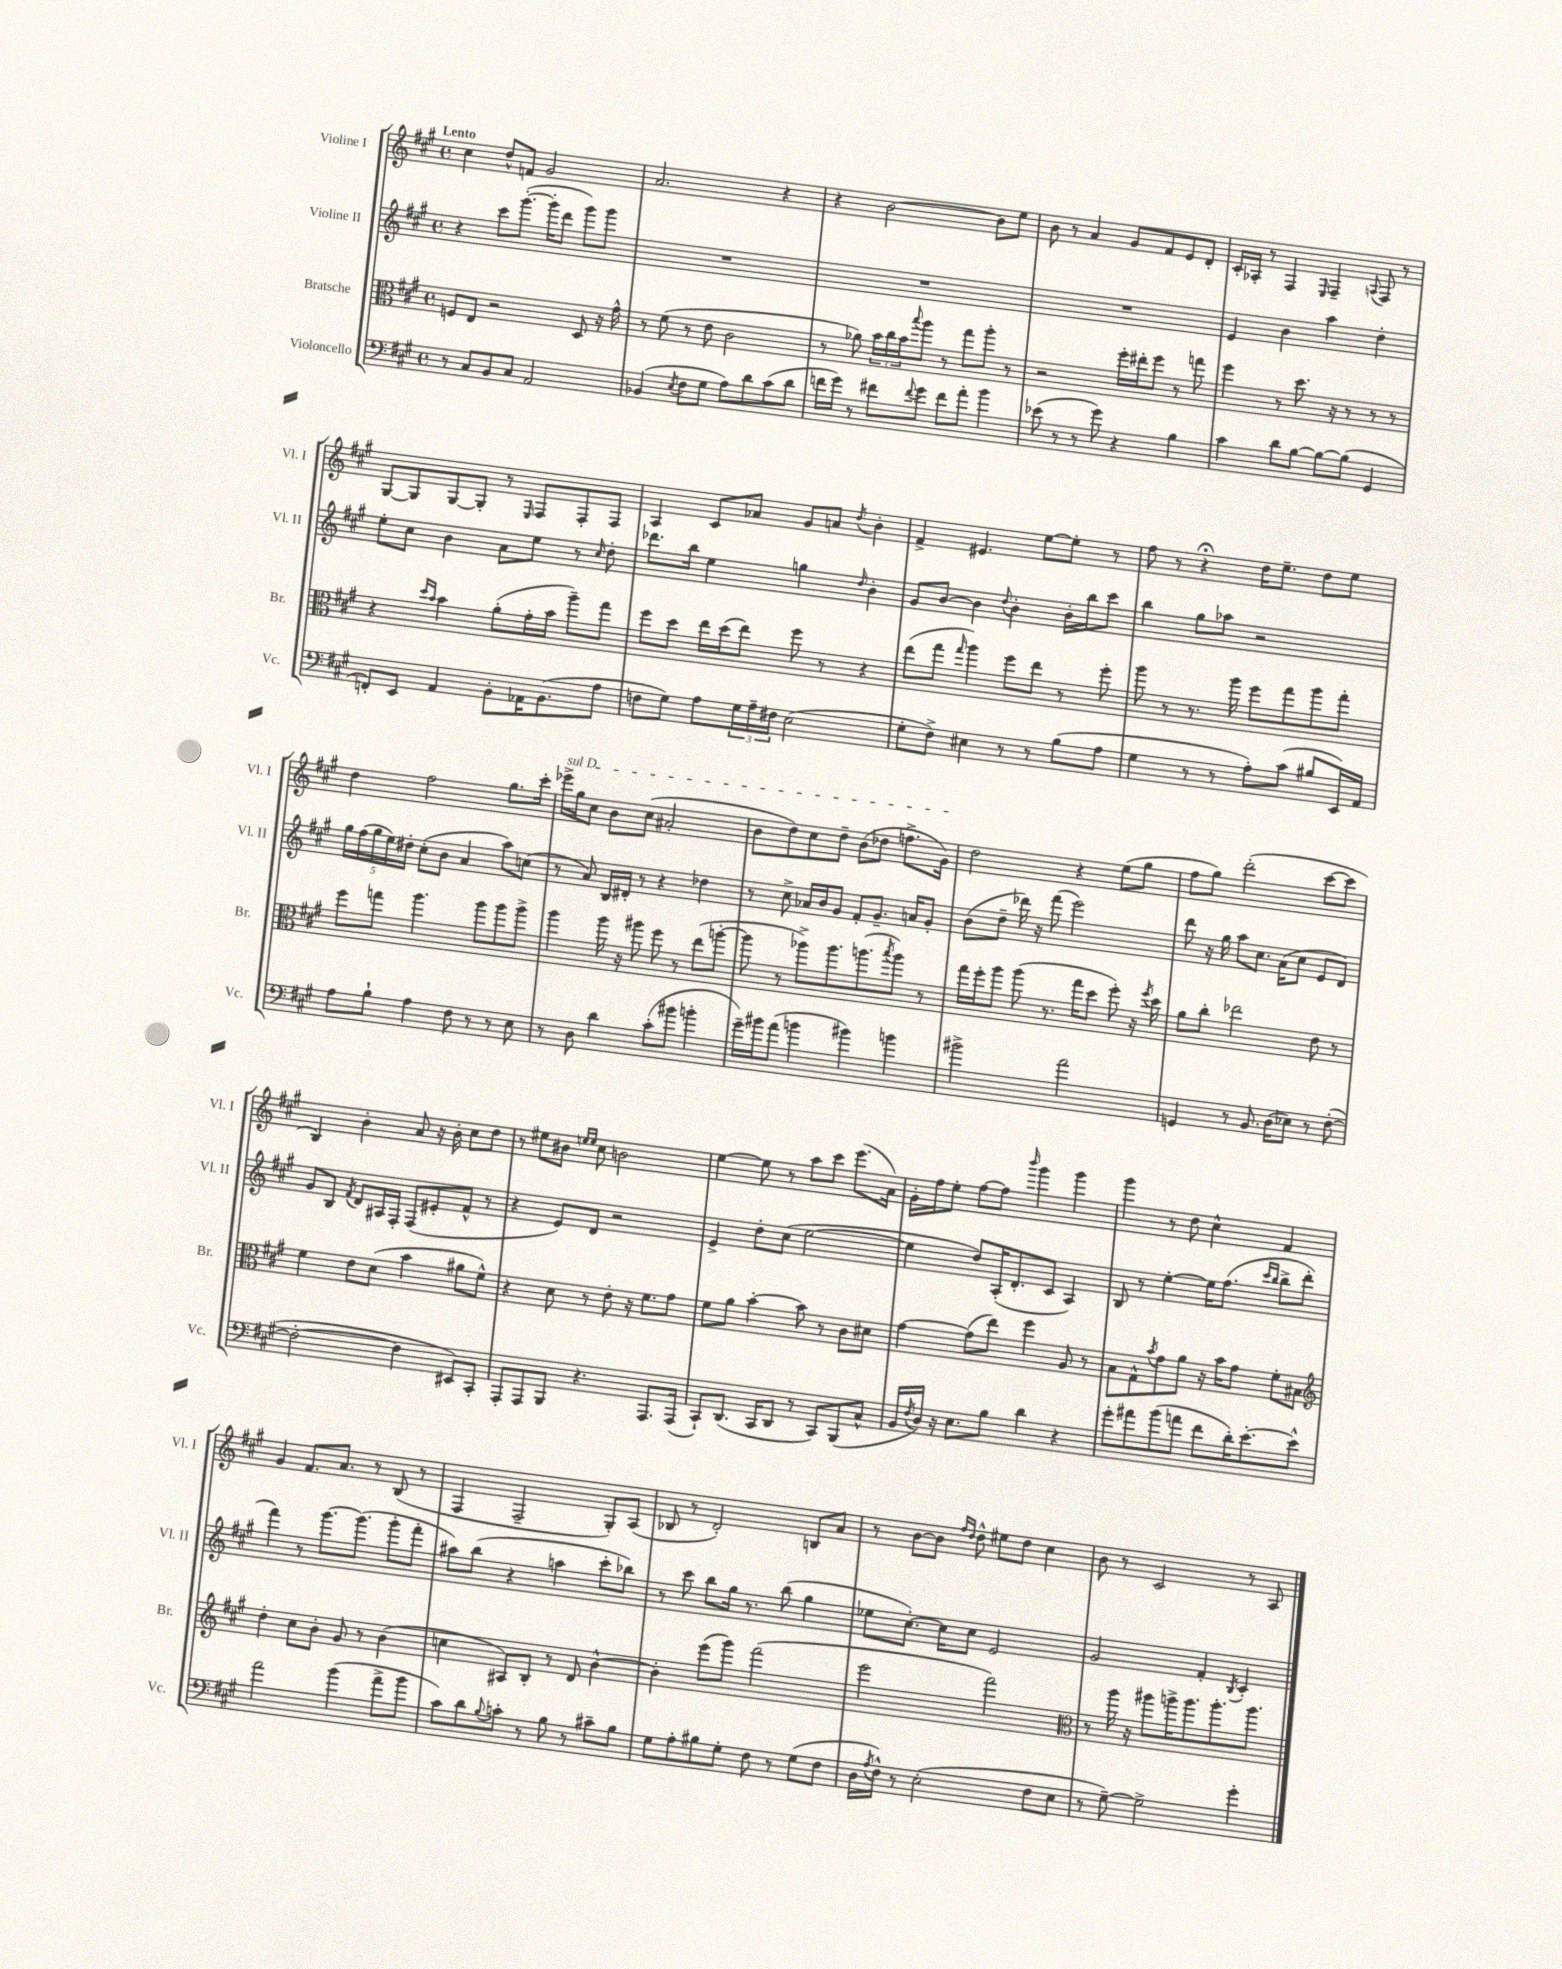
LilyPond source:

<<
\new StaffGroup <<
\new Staff = "s0" \with { instrumentName = "Violine I" shortInstrumentName = "Vl. I" } {
    \clef treble \key a \major \defaultTimeSignature \time 4/4 \tempo "Lento"
    cis''4 d''8-^ f'8 gis'2 |
    a'2. r4 |
    r4 b'2~ b'8 e''8 |
    b'8 r8 a'4 gis'8 fis'8 e'8 d'8-. |
    cis'16-. aes16-. r8 fis4 \grace { e16 } fis4-- \appoggiatura { a8 } fis8 r8 |
    gis8~ gis8 gis8~ gis8-. r8 \grace { e16 } fis8 fis8-. fis8 |
    a4 cis'8 aes'8 gis'8 a'8 \acciaccatura { d''8 } b'4-. |
    fis'4-> eis'4. e''8~ e''8-. r8 |
    fis''8 r8 r4\fermata d''16 e''8.-- d''8 e''8 |
    d''4 fis''2 gis''8. cis'''16-. |
    \once \override TextSpanner.bound-details.left.text = \markup { \italic "sul D" } ees'''16->\startTextSpan gis''16 cis''8 b'8 cis''8( ais'2-. |
    b'8 d''8) cis''8 d''8-- b'8( des''8 f''8.-> gis'16\stopTextSpan) |
    d''2 r4 e''8( gis''8 |
    fis''8 gis''8) d'''2-.( cis'''8~ cis'''8 |
    b4) b'4-. a'8 r16 b'16-. cis''8 d''8 |
    r8 eis''8 bis'8 \grace { e''16 e''16 } cis''8 b'2 |
    e''4~ e''8 r8 a''8 cis'''8 e'''8.( a'16) |
    gis'16-. fis''16 e''8-. fis''8~ fis''8 \grace { b'''16 } gis'''4 gis'''4 |
    gis'''4 r8 d''8 cis''4-^ fis'4 |
    gis'4 fis'8. a'8. r8 b8( r8 |
    fis4 fis2-- gis8-.) a8( |
    bes8 r8 d'2-.) b8 a'8 |
    r8 b'8~ b'8 \grace { fis''16 d''16 } d''8-^ eis''8 d''8 cis''4 |
    b'8 r8 cis'2 r8 a8 \bar "|." |
}
\new Staff = "s1" \with { instrumentName = "Violine II" shortInstrumentName = "Vl. II" } {
    \clef treble \key a \major \defaultTimeSignature \time 4/4
    r4 cis'''8 gis'''8.~-.( gis'''16-. d'''8 gis'''8) gis'''8 |
    R1 |
    R1 |
    R1 |
    e'4 b'4 a''4 d''4-. |
    e''8-. cis''8 b'4 a'8 e''8 r8 \grace { cis''16 } d''8-. |
    des'''8. b''16 e''4 g''4 \grace { d''16 } b'4-. |
    gis'8 b'8~ b'4 \appoggiatura { d''8 } b'4-. b'16-. b''16 cis'''8 |
    b''4 gis''8 aes''8 r2 |
    \tuplet 5/4 { gis''16 fis''16( gis''16 e''16) dis''16-. } cis''8-.( b'8 a'4 a''8) c''8( |
    r8 a'8) b16 dis'16-. r8 r4 des''4 |
    r8 cis''8-> aes'16 b'16 gis'8 fis'8-. gis'8.-- a'16 gis'8-. |
    b'8( d''8-- des'''16) r16 fis'''8( e'''2) |
    d'''8 r16 gis''16 a''8 cis''8. a'16( cis''8 e'8 d'8) |
    gis'8 b8 \acciaccatura { fis'8 } d'8 ais16 fis16-. fis8( eis'8-. fis'8-^ r8 |
    r4 e'8) d'8 r2 |
    e'4-> d''8-. cis''8( e''2~ |
    e''4 d''8) a16-.( d'8.-. cis'8 a4) |
    b8 r8 e''4~-. e''16 fis''8.( \grace { cis'''16 b''16 } b''8-> d'''8-. |
    fis'''4) r8 gis'''8.~ gis'''8.( gis'''8-. fis'''8-. |
    ais''8) b''8( r4 a''4 cis'''8-. bes''8) |
    r8 cis'''8 b''8 gis''16 r8. b''8( gis''4 |
    ees''8 cis''8.~-.) cis''16 cis''8 e'2 |
    gis'2 fis'4-. \acciaccatura { b8 } cis'4-. \bar "|." |
}
\new Staff = "s2" \with { instrumentName = "Bratsche" shortInstrumentName = "Br." } {
    \clef alto \key a \major \defaultTimeSignature \time 4/4
    f8 e8 r2 d8 r16 gis'16-^ |
    r8 fis'8( r8 e'8 cis'2 |
    r8 aes'8) \tuplet 3/2 { b'16 cis''16 b'16 } \appoggiatura { b''8 } a''8 r8 gis''8 a''8-. r8 |
    r2 fis''16-. eis''16-. fis''8 r8 g''8 |
    fis''4 r8 d''8. r16 r8 r8 r8 |
    r4 \grace { d''16 b'16 } b'4 a'8-.( gis'16-. b'16 a''8--) gis''8 |
    fis''8 d''8 e''16 d''16( e''8) fis''8 r8 r4 |
    e''8( gis''8 \grace { gis''16 } a''4) fis''8 e''8 r8 fis''8-. |
    a''8 r8 r8. a''16 fis''8 gis''8 a''8 gis''8-. |
    fis''8 g''8 a''4. a''8 a''8 a''8-> |
    a''4 a''16 r16 ais''8 fis''8 r8 e''8( a''8~-. |
    a''8 r8 aes''8->) aes''8. a''8.( \acciaccatura { b''8 } a''8) r8 |
    gis''16 fis''16-. a''8 a''8( r8. gis''16 d''8 fis''8-.) r16 \acciaccatura { fis''8 } d''16 |
    a'8 cis''8-. ees''2 e'8 r8 |
    fis'4 e'8 d'8( b'4 ais'8 fis'8-^) |
    r4 d'8 r8 e'8-. r16 fis'8. gis'8 |
    fis'8 a'8 b'4~-. b'8 r8 cis'8 dis'8 |
    gis'4~ gis'8( e''8) fis''4 a8 r8 |
    b8 gis8-^ \acciaccatura { b'8 } gis'8 a'8 r16 b'16 gis'8 fis'8-. bis8 |
    \clef treble d''4-. cis''8 b'8-. gis'8 r8 b'4( |
    c''4 ais8) b8-. r8 d'8 b'4~-^ |
    b'4-. e'''8( gis'''8) fis'''2( |
    e'''2 fis'''2) |
    \clef alto r8 a''16 r16 ais''8 a''16-> a''8. a''8.-. a''8. \bar "|." |
}
\new Staff = "s3" \with { instrumentName = "Violoncello" shortInstrumentName = "Vc." } {
    \clef bass \key a \major \defaultTimeSignature \time 4/4
    r8 cis8 b,8 cis8 a,2 |
    bes,4( \acciaccatura { e8 } fis8 gis8 a8) d'8 cis'8( d'8 |
    f'16 gis'16) r8 fis'8 \appoggiatura { fis'8 } gis'8 fis'8 a'8-. b'4 |
    ees'8( r8 r8 gis'8) r4 b4 |
    cis'4 d'8 b8~ b8~ b8( gis,4 |
    f,8-.) e,8 a,4 b,8-. aes,16 b,8.( a8 |
    f8 gis8) a8 \tuplet 3/2 { gis16 a16-- fis16 } e2( |
    gis8-. fis8->) eis4 r8 r8 b8( a8 |
    gis4 r8 r8 a8-.) cis'8( bis8 e,16) a,16 |
    a8 b8-! a4 fis8 r8 r8 e8 |
    r8 d8 d'4 cis'8-.( bis'8 b'4-. |
    gis'16--) bis'16 a'8( b'4 bis'4) b'4 |
    bis'2-> a'2 |
    g,4 r8 b,8. d16( ees8) r8 fis8~-.( |
    fis2~-. fis4 eis,8) cis,8-. |
    a,,8-. a,,8 b,,8 r4. a,,8. a,,16( |
    cis,8-!) d,8.( cis,16 d,8 r8 cis,8) b,,8( cis8-^ |
    b,16 \acciaccatura { fis8 } d16) r16 e8. b8 d'4 r4 |
    gis'8-. ais'8 b'8( a'8 fis'8 d'16-.) e'8.~-. e'8-^ |
    a'2 b'4( a'8-> b'8 |
    cis'8) d'8 \appoggiatura { b8 } c'8-. r8 b8 r8 cis'8-- b8 |
    gis8 a8-. bis8 gis8-. fis8 r8 gis8( fis8 |
    d16 \acciaccatura { a8 } fis16-^) r8 e2-.( fis8 e8 |
    r8 gis8~--) gis2-> gis'4-. \bar "|." |
}
>>
>>
\layout { \context { \Score \remove "Bar_number_engraver" } }
